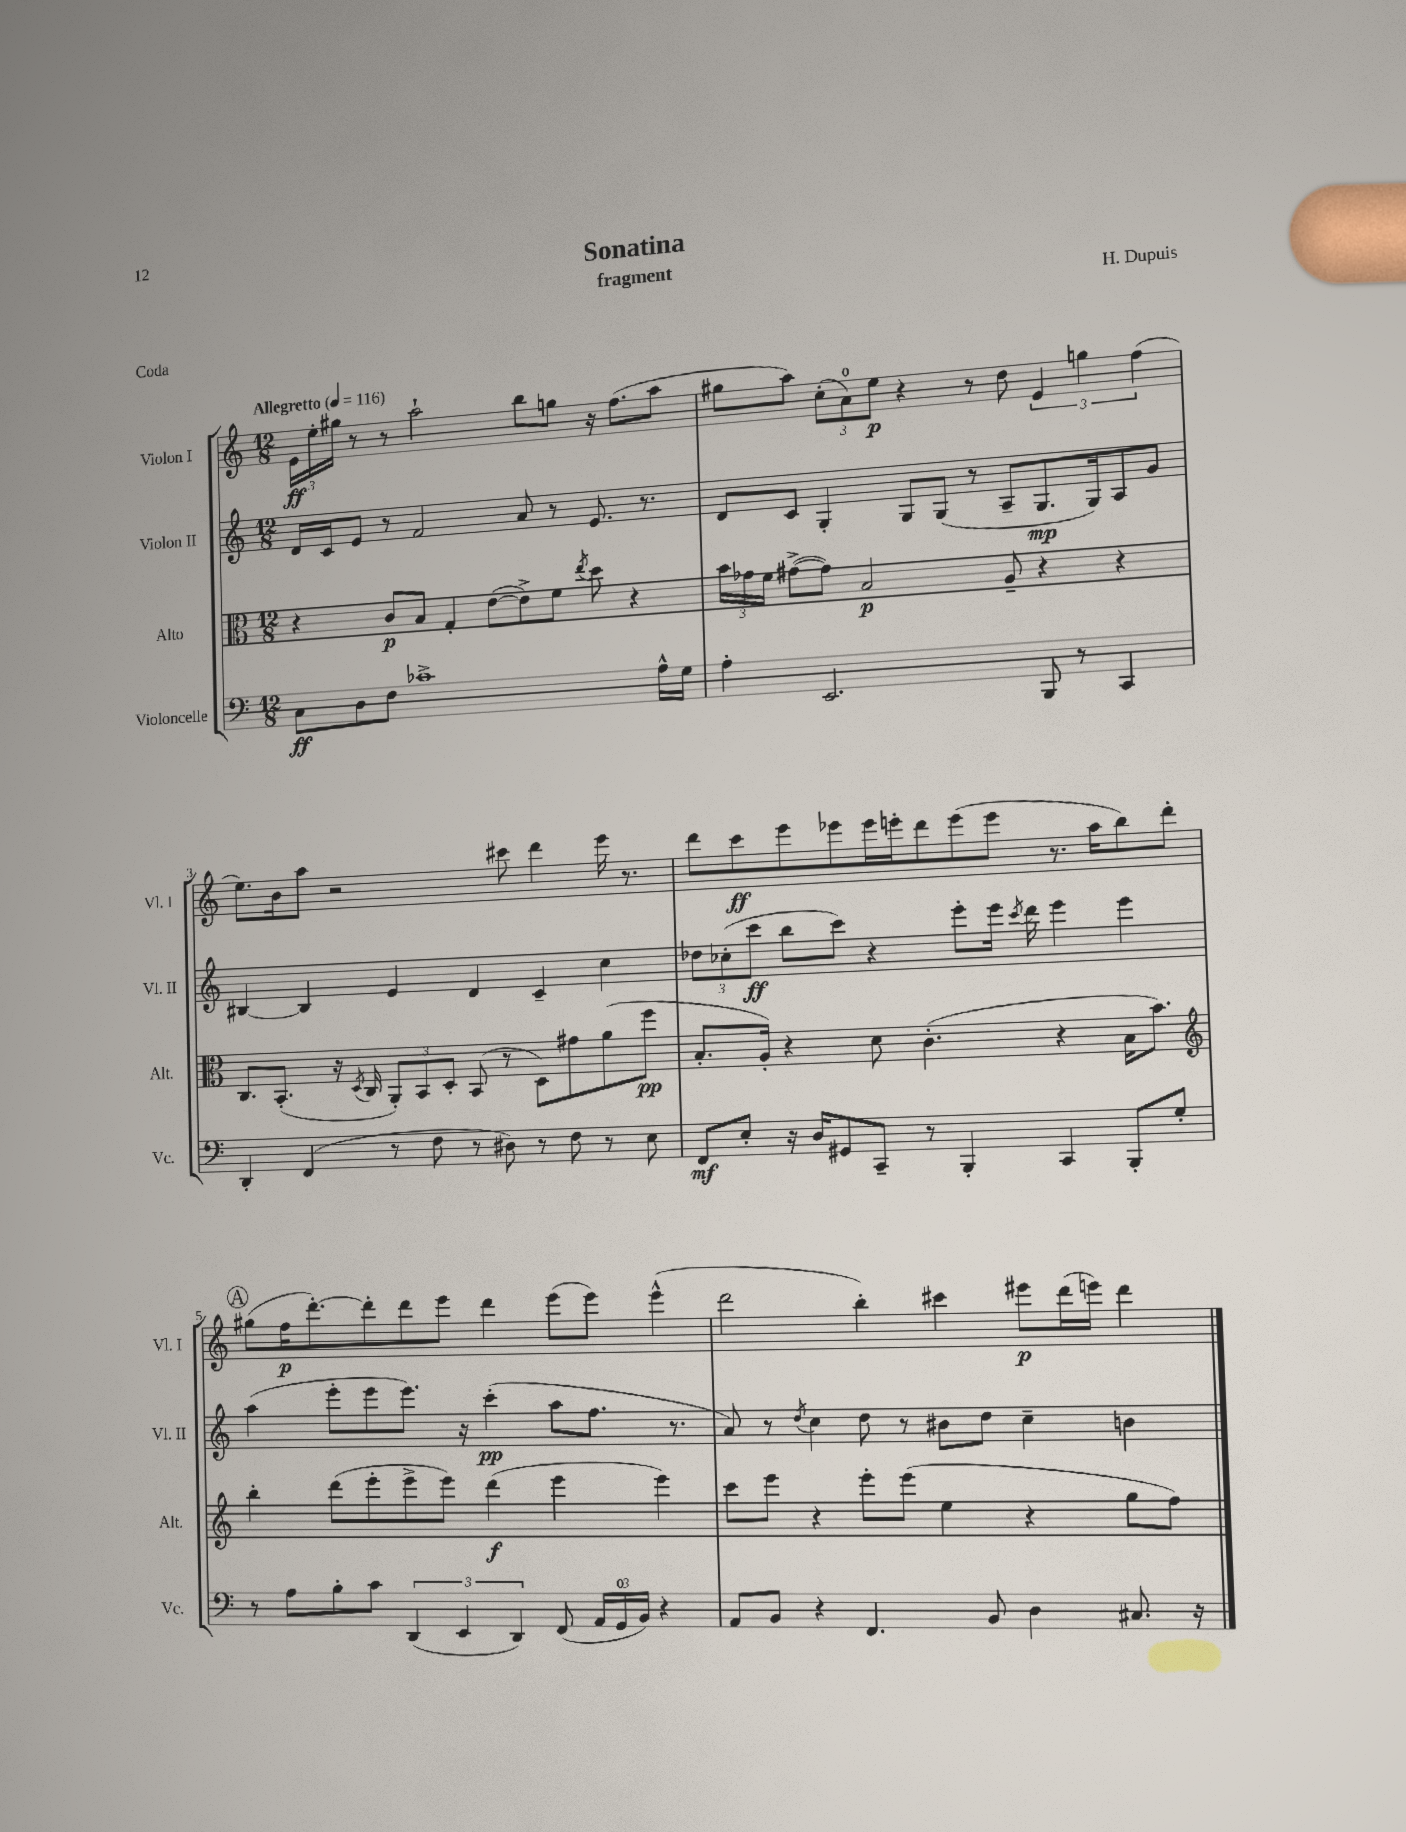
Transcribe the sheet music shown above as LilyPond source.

\header { title = "Sonatina" composer = "H. Dupuis" subtitle = "fragment" piece = "Coda" }
<<
\new StaffGroup <<
\new Staff = "s0" \with { instrumentName = "Violon I" shortInstrumentName = "Vl. I" } {
    \clef treble \key c \major \numericTimeSignature \time 12/8 \tempo "Allegretto" 4 = 116
    \autoBeamOff \tuplet 3/2 { e'16[\ff e''16-. gis''16] } r8 r8 a''2-! b''8[ g''8] r16 f''8.[( a''8] |
    gis''8[ a''8]) \tuplet 3/2 { c''8[-.( a'8-0) e''8]\p } r4 r8 d''8 \tuplet 3/2 { e'4 g''4 f''4( } |
    e''8.[) b'16 a''8] r2 cis'''8 d'''4 e'''16 r8. |
    d'''8[ c'''8\ff e'''8 ees'''8 ees'''16 e'''16-. d'''8 e'''8( e'''8] r8. a''16[ b''8) d'''8]-. |
    \mark \markup { \circle "A" } gis''8[( f''16\p d'''8.~-.) d'''8-. d'''8 e'''8] d'''4 e'''8[( e'''8]) e'''4-^( |
    d'''2 b''4-.) cis'''4 eis'''8[\p d'''16( e'''16]) d'''4 \bar "|." |
}
\new Staff = "s1" \with { instrumentName = "Violon II" shortInstrumentName = "Vl. II" } {
    \clef treble \key c \major \numericTimeSignature \time 12/8
    \autoBeamOff d'16[ c'16 e'8] r8 f'2 a'8 r8 e'8. r8. |
    d'8[ c'8] g4-. g8[ g8]( r8 a8[-- g8.\mp g16) a8 g'8] |
    bis4~ bis4 e'4 d'4 c'4-- c''4 |
    \tuplet 3/2 { des''8[ ces''8-.( c'''8]\ff } b''8[ c'''8]) r4 e'''8[-. e'''16] \acciaccatura { c'''8 } d'''16 e'''4 e'''4 |
    \mark \markup { \circle "A" } a''4( e'''8[-. e'''8 e'''8.]) r16 c'''4-.\pp( a''8[ f''8.] r8. |
    a'8) r8 \acciaccatura { d''8 } c''4 d''8 r8 bis'8[ d''8] c''4-- b'4 \bar "|." |
}
\new Staff = "s2" \with { instrumentName = "Alto" shortInstrumentName = "Alt." } {
    \clef alto \key c \major \numericTimeSignature \time 12/8
    \autoBeamOff r4 c'8[\p b8] g4-. e'8[~( e'8->) f'8] \acciaccatura { e''8 } d''8 r4 |
    \tuplet 3/2 { b'16[ ges'16 f'16] } gis'8[~->( gis'8]) b2\p a8-- r4 r4 |
    c8.[ b,8.]-.( r16 \acciaccatura { d8 } c16 \tuplet 3/2 { a,8[-.) b,8 d8]-. } b,8( r8 d8[) gis'8 a'8( f''8]\pp |
    b8.[-. a16]-.) r4 d'8 c'4.-.( r4 b16[ b'8.]) |
    \mark \markup { \circle "A" } \clef treble b''4-. d'''8[( e'''8-. e'''8-> e'''8]) d'''4\f( e'''4 e'''4) |
    c'''8[ e'''8] r4 e'''8[-. e'''8]( e''4 r4 g''8[ f''8]) \bar "|." |
}
\new Staff = "s3" \with { instrumentName = "Violoncelle" shortInstrumentName = "Vc." } {
    \clef bass \key c \major \numericTimeSignature \time 12/8
    \autoBeamOff c8[\ff d8 f8] ces'1-> a16[-^ g16] |
    a4-. e,2. b,,8 r8 c,4 |
    d,4-. f,4( r8 f8 r8 dis8) r8 f8 r8 e8 |
    f,8[\mf e8]-. r16 d16[ gis,8 c,8]-- r8 b,,4-. c,4 b,,8[-. g8]-. |
    \mark \markup { \circle "A" } r8 a8[ b8-. c'8] \tuplet 3/2 { d,4( e,4 d,4) } f,8( \tuplet 3/2 { a,16[ g,16-0 b,16]) } r4 |
    a,8[ b,8] r4 f,4. b,8 d4 cis8. r16 \bar "|." |
}
>>
>>
